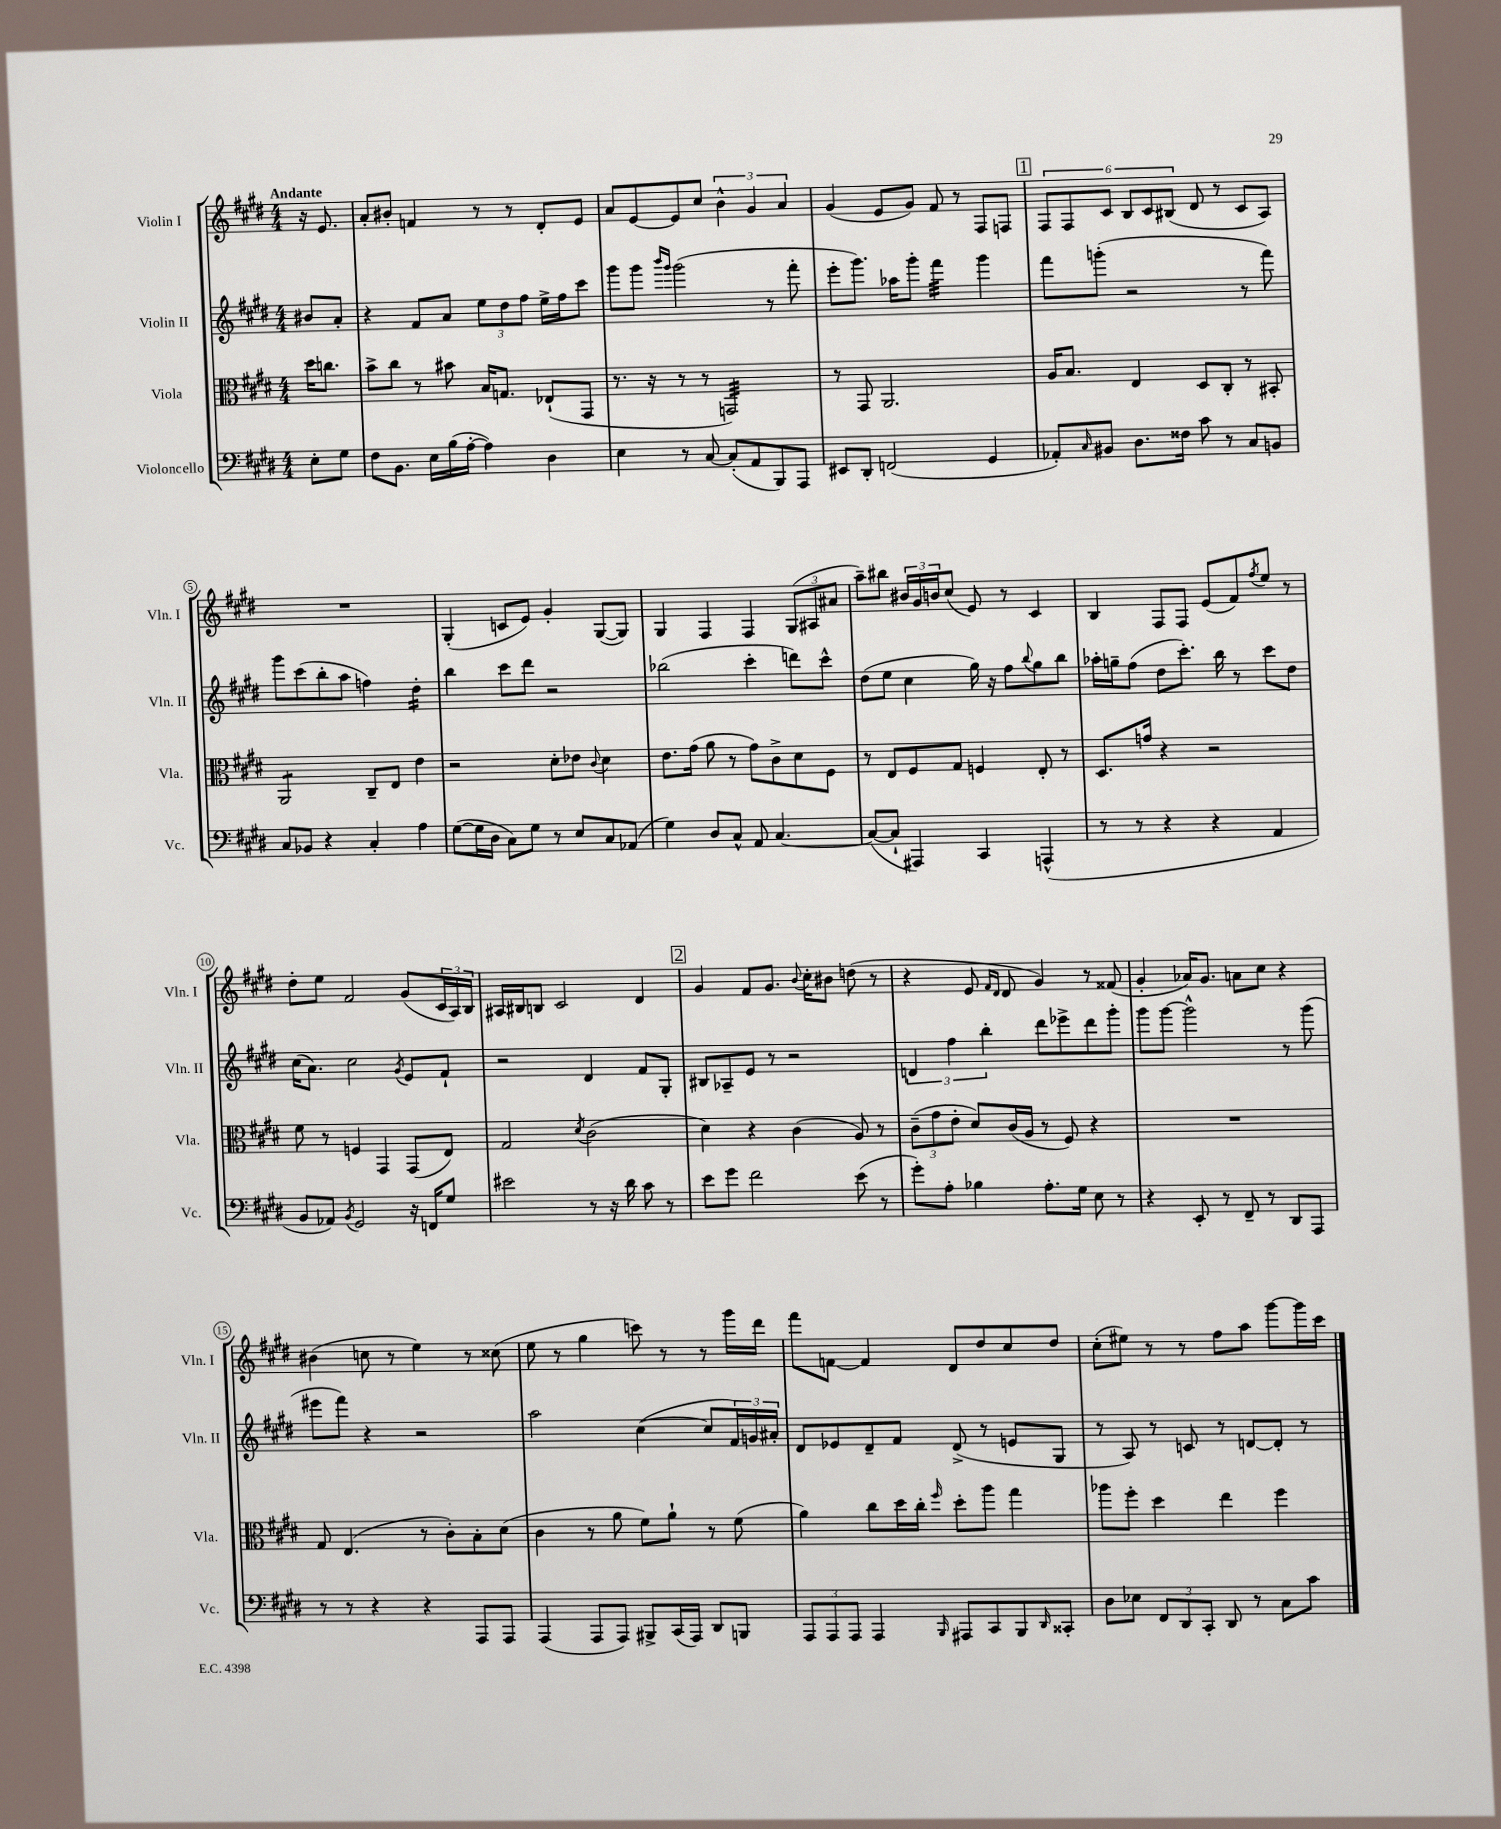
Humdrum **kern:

**kern	**kern	**kern	**kern
*staff4	*staff3	*staff2	*staff1
*clefF4	*clefC3	*clefG2	*clefG2
*k[f#c#g#d#]	*k[f#c#g#d#]	*k[f#c#g#d#]	*k[f#c#g#d#]
*M4/4	*M4/4	*M4/4	*M4/4
8E'\L	16dd#\LK	8b#/L	16r
.	8.cc\J	.	8.e/
8G#\J	.	8a'/J	.
=	=	=	=
8F#\L	8b^\L	4r	8a'/L
8.BB\J	8cc#\J	.	8b#'/J
.	8r	8f#/L	4f/
16E\LL	.	.	.
(16B\	8b#\	8a/J	.
[16A'\JJ	.	.	.
4A\])	16B/LK	12ee\L	8r
.	8.G/J	.	.
.	.	12dd#\	.
.	.	.	8r
.	.	12ff#\J	.
4D#\	(8E-`/L	16ee^\LL	8d#'/L
.	.	16ff#\J	.
.	8GG#/J	8ccc#\J	8e/J
=	=	=	=
4E\	8.r	8ggg#\L	8a/L
.	.	8ggg#\J	[8e/
.	16r	.	.
.	.	16qqbbb/LL	.
.	.	16qqggg#/JJ	.
8r	8r	(2ggg#\	8e/]
[8C#/	8r	.	8cc#/J
(8C#'/]L	2GG/)	.	6b^^\
8AA/	.	.	.
.	.	.	6g#/
8BBB/)	.	8r	.
.	.	.	6a/
8AAA/J	.	8fff#'\	.
=	=	=	=
8EE#/L	8r	8eee'\L	(4g#/
8DD#'/J	8GG#/	8.ggg#\J)	.
(2FF/	2.AA/	.	8e/L
.	.	16aa-\LK	.
.	.	8ggg#'\J	8g#/J)
.	.	4fff#\	8f#/
.	.	.	8r
4GG#/	.	4ggg#\	8F#/L
.	.	.	8F/J
=	=	=	=
8AA-'/L)	16A/LK	8fff#\L	12F#/L
.	8.B/J	.	.
.	.	.	12F#/
16qqC#/	.	.	.
8BB#/J	.	(8ggg'\J	.
.	.	.	12c#/J
8.D#\L	4E/	2r	12B/L
.	.	.	12c#/
.	.	.	(12B#/J
16F##\Jk	.	.	.
8c#\	8D#/L	.	8d#/
8r	8C#'/J	.	8r
8C#/L	8r	8r	8c#/L
8BB/J	8BB#'/	8fff#\)	8A/J)
=	=	=	=
8C#/L	2AA/	8ggg#\L	1r
8BB-/J	.	(8ccc#\	.
4r	.	8bb'\	.
.	.	8aa\J	.
4C#'/	8C#~/L	4ff\)	.
.	8E/J	.	.
4A\	4e\	4dd#'\	.
=	=	=	=
([8G#\L	2r	4bb\	(4G#'/
16G#\]L	.	.	.
16D#\JJ	.	.	.
8C#\L)	.	8ccc#\L	8c/L
8G#\J	.	8ddd#\J	8e/J)
8r	8d#'\L	2r	4g#'/
8E/L	8e-\J	.	.
.	8qqc#/	.	.
8C#/	4d#\	.	([8G#/L
(8AA-/J	.	.	8G#/]J)
=	=	=	=
4G#\)	8.e\L	(2bb-\	4G#/
.	(16g#\Jk	.	.
8D#/L	8a\	.	4F#/
8C#^^/J	8r	.	.
8AA/	8g#\L)	4ccc#'\	4F#/
[4.C#/	8c#^\	.	.
.	8d#\	8ddd\L)	(12G#/L
.	.	.	12A#/
.	8F#\J	8ccc#^^\J	.
.	.	.	12a#/J
=	=	=	=
(8C#/_L	8r	(8dd#\L	8aa~\L)
8C#`/]J	8E/L	8ee\J	8bb#\J
4AAA#/)	8F#/	4cc#\	24b#/LL
.	.	.	24g#/
.	.	.	24b/J
.	8G#/J	.	(8cc#/J
4CC#/	4F/	16gg#\)	8e/)
.	.	16r	.
.	.	8ff#\L	8r
.	.	8qqbb/	.
(4AAA^^/	8E'/	8gg#\	4c#/
.	8r	8bb\J	.
=	=	=	=
8r	8.D#/L	16aa-'\LL	4B/
.	.	16gg~\J	.
8r	.	(8ff#\J	.
.	16g/Jk	.	.
4r	4r	8dd#\L	8F#/L
.	.	8.ccc#'\J)	8F#/J
4r	2r	.	(8e/L
.	.	16bb\	.
.	.	8r	8f#/)
.	.	.	8qff#/
4AA/	.	8ccc#\L	8ee/J
.	.	8dd#\J	8r
=	=	=	=
8BB/L	8f#\	(16cc#\LK	8dd#'\L
.	.	8.a\J)	.
8AA-/J)	8r	.	8ee\J
8qBB/	.	.	.
2GG#/	4F/	2cc#\	2f#/
.	4GG#/	.	.
.	.	8qg#/	.
16r	(8GG#/L	8e/L	(8g#/L
16FF/LK	.	.	.
8G#/J	8E/J)	8f#`/J	24c#/L
.	.	.	24A/)
.	.	.	24B/JJ
=	=	=	=
2e#\	2G#/	2r	16A#/LL
.	.	.	16B#/J
.	.	.	8B/J
.	.	.	2c#/
.	8qd#/	.	.
8r	(2c#\	4d#/	.
16r	.	.	.
16d#\	.	.	.
8c#\	.	8f#/L	4d#/
8r	.	8G#'/J	.
=	=	=	=
8e\L	4d#\)	8B#/L	4g#/
8g#\J	.	8A-~/	.
2f#\	4r	8e/J	8f#/L
.	.	8r	8.g#/J
.	(4c#\	2r	.
.	.	.	8qqb/
.	.	.	16cc#'\LK
.	.	.	8b#\J
(8e\	8A/)	.	(8dd\
8r	8r	.	8r
=	=	=	=
8g#'\L)	(12c#~\L	6d/	4r
.	12g#\	.	.
8A'\J	.	.	.
.	12e'\J	6ff#\	.
4B-\	8d#/L)	.	8e/
.	.	6bb'\	.
.	.	.	16qqf#/LL
.	.	.	16qqd#/JJ
.	(16c#/L	.	8d#/
.	16A/JJ	.	.
8.A'\L	8r	8ddd#\L	4g#/)
.	8F#/)	8eee-^\	.
16G#\Jk	.	.	.
8E\	4r	8ddd#\	8r
8r	.	8ggg#'\J	(8f##/
=	=	=	=
4r	1r	8ggg#\L	4g#'/
.	.	[8ggg#\J	.
8EE'/	.	2ggg#^^\]	16a-/LK)
.	.	.	8.g#/J
8r	.	.	.
8FF#~/	.	.	8a\L
8r	.	.	8cc#\J
8DD#/L	.	8r	4r
8AAA/J	.	(8ggg#\	.
=	=	=	=
8r	8G#/	8eee#\L	(4b#\
8r	(4.E/	8fff#\J)	.
4r	.	4r	8cc\
.	.	.	8r
4r	8r	2r	4ee\)
.	8c#'\L)	.	.
8AAA/L	8B'\	.	8r
8AAA/J	(8d#\J	.	(8cc##\
=	=	=	=
(4AAA/	4c#\	2aa\	8ee\
.	.	.	8r
8AAA/L	8r	.	4gg#\
8AAA/J)	8a\	.	.
8BBB#^/L	8f#\L)	([4cc#\	8ccc\)
(16CC#/L	8a`\J	.	8r
16AAA/JJ)	.	.	.
8DD#/L	8r	8cc#/]L	8r
8BBB/J	(8f#\	24f#/L)	16ggg#\LL
.	.	24g/	.
.	.	.	16ddd#\JJ
.	.	24a#'/JJ	.
=	=	=	=
12AAA/L	4a\)	8d#/L	8fff#\L
12AAA/	.	.	.
.	.	8e-/	[8f\J
12AAA/J	.	.	.
4AAA/	8cc#\L	8d#~/	4f/]
.	16dd#\L	8f#/J	.
.	16cc#'\JJ	.	.
16qqBBB/	16qqff#/	.	.
8AAA#/L	8dd#'\L	(8d#^/	8d#/L
8CC#/	8aa\J	8r	8dd#/
8BBB/	4gg#\	8e/L	8cc#/
16qqDD#/	.	.	.
8CC##'/J	.	8G#/J	8dd#/J
=	=	=	=
8D#\L	8aa-\L	8r	(8cc#'\L
8E-\J	8ff#'\J	8A/)	8ee#\J)
12FF#/L	4dd#\	8r	8r
12DD#/	.	.	.
.	.	8c/	8r
12CC#'/J	.	.	.
8DD#/	4ee\	8r	8ff#\L
8r	.	[8d/L	8aa\J
8C#\L	4ff#\	8d'/]J	[8ggg#\L
8c#\J	.	8r	16ggg#\]L
.	.	.	16ccc#\JJ
==	==	==	==
*-	*-	*-	*-
